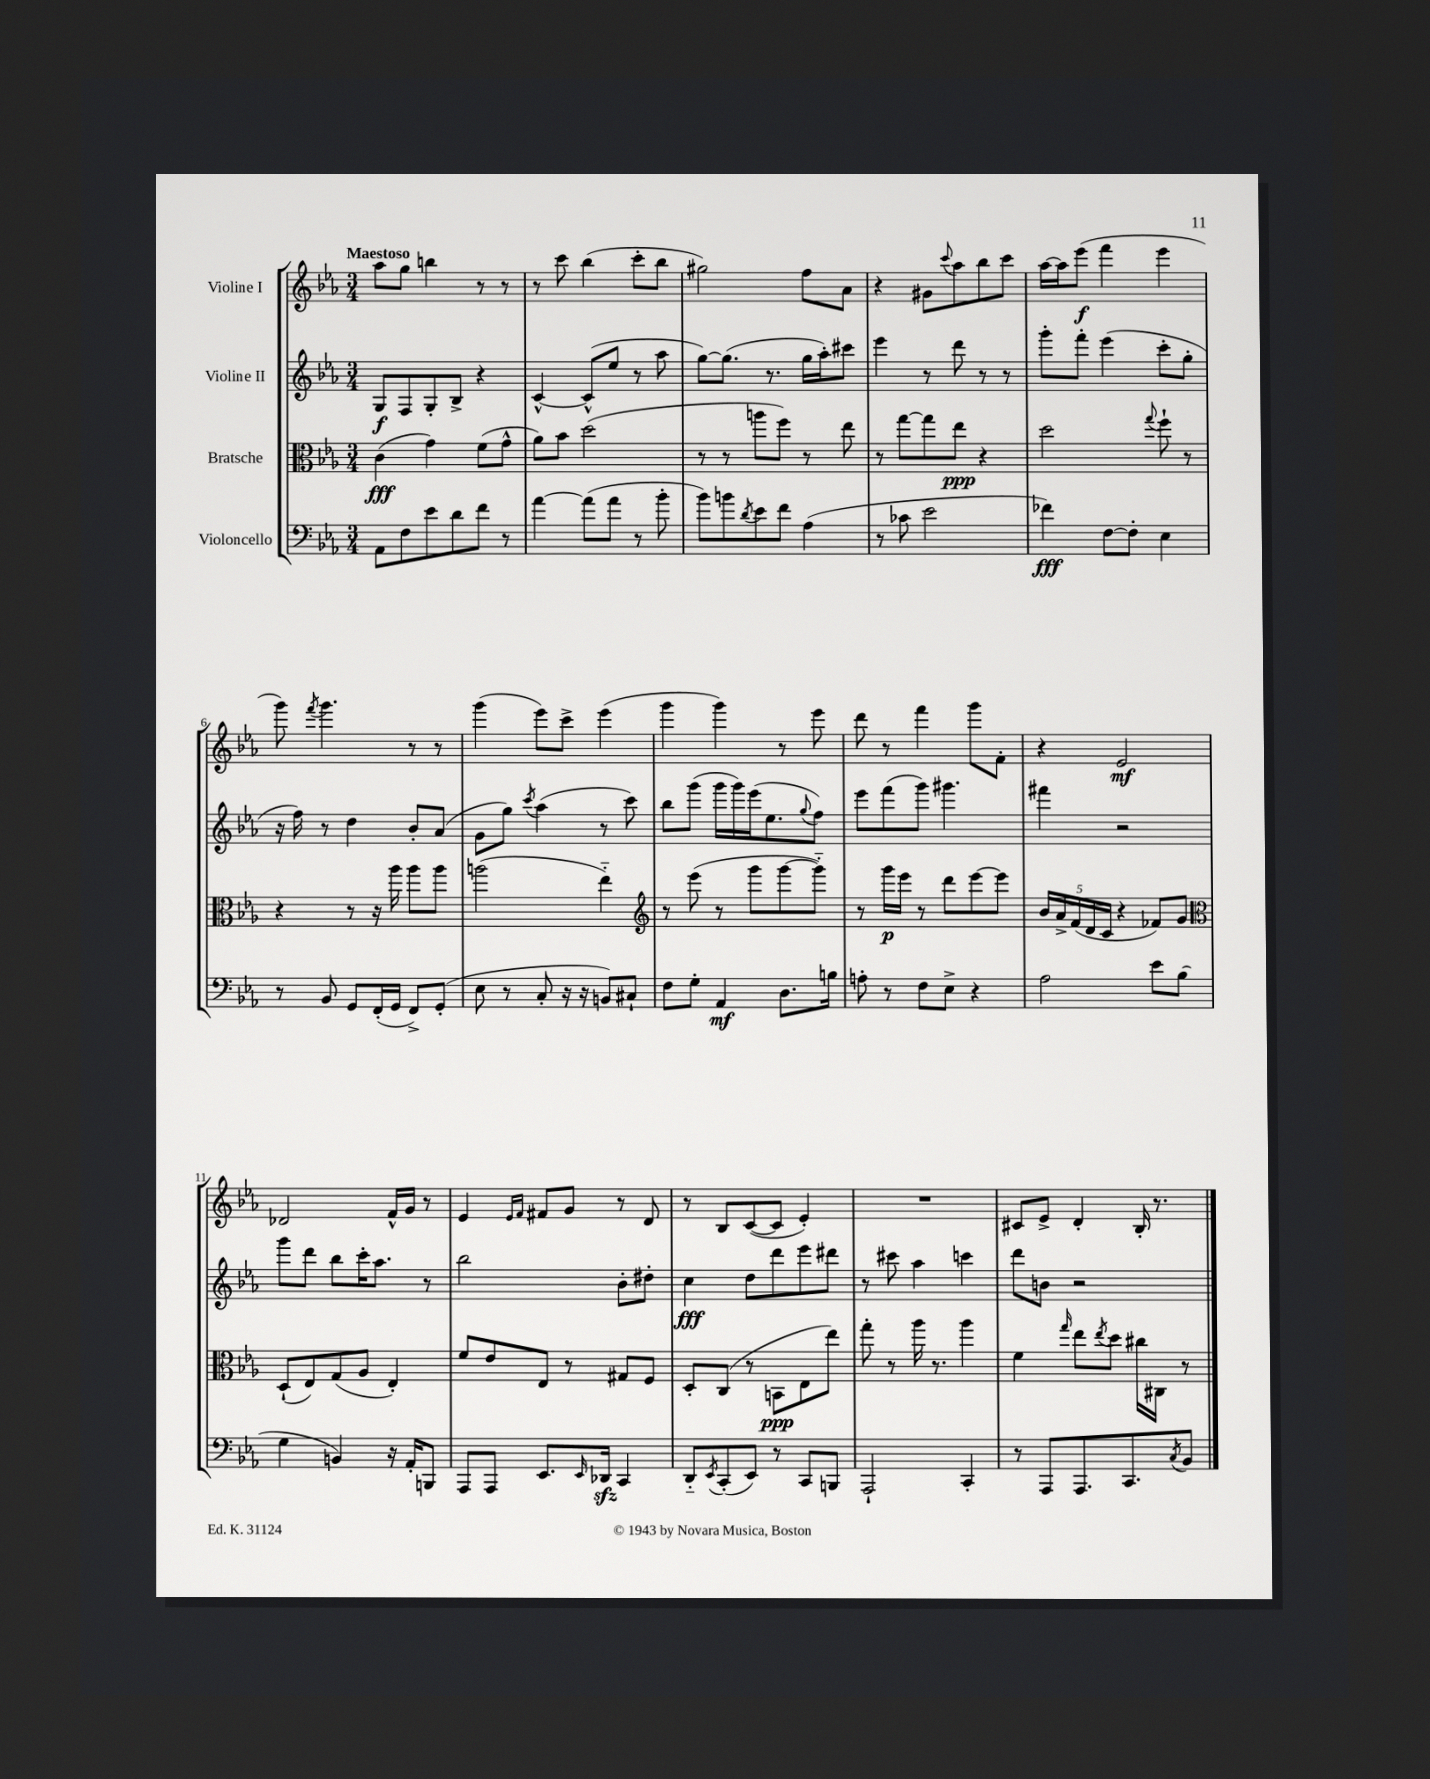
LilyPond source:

<<
\new StaffGroup <<
\new Staff = "s0" \with { instrumentName = "Violine I" } {
    \clef treble \key ees \major \numericTimeSignature \time 3/4 \tempo "Maestoso"
    aes''8 g''8 b''4 r8 r8 |
    r8 c'''8 bes''4( c'''8-. bes''8 |
    gis''2) f''8 aes'8 |
    r4 gis'8 \appoggiatura { c'''8 } aes''8 bes''8 c'''8 |
    aes''16~ aes''16 ees'''8\f( f'''4 ees'''4 |
    g'''8) \acciaccatura { f'''8 } g'''4. r8 r8 |
    g'''4( ees'''8) c'''8-> ees'''4( |
    g'''4 g'''4) r8 ees'''8 |
    d'''8 r8 f'''4 g'''8 f'8-. |
    r4 ees'2\mf |
    des'2 f'16-^ g'16 r8 |
    ees'4 \grace { ees'16 f'16 } fis'8 g'8 r8 d'8 |
    r8 bes8 c'8~( c'8 ees'4-.) |
    R2. |
    cis'8 ees'8-> d'4-. bes16-. r8. \bar "|." |
}
\new Staff = "s1" \with { instrumentName = "Violine II" } {
    \clef treble \key ees \major \numericTimeSignature \time 3/4
    g8\f f8 g8-. bes8-> r4 |
    c'4~-^ c'8-^( ees''8 r8 aes''8 |
    g''8~) g''8.( r8. g''16 aes''16-.) cis'''8 |
    ees'''4 r8 d'''8 r8 r8 |
    g'''8-. f'''8-. ees'''4( c'''8-. g''8-. |
    r16 f''16) r8 d''4 bes'8-. aes'8( |
    g'8 g''8) \acciaccatura { c'''8 } aes''4( r8 c'''8) |
    bes''8 g'''8( g'''16 g'''16) ees'''16( ees''8. \appoggiatura { g''8 } f''8) |
    ees'''8 f'''8( g'''8) gis'''4. |
    fis'''4 r2 |
    g'''8 d'''8 bes''8 c'''16-. aes''8. r8 |
    bes''2 bes'8-. dis''8-. |
    c''4\fff d''8 d'''8 ees'''8 dis'''8 |
    r8 cis'''8 aes''4 c'''4 |
    d'''8 b'8 r2 \bar "|." |
}
\new Staff = "s2" \with { instrumentName = "Bratsche" } {
    \clef alto \key ees \major \numericTimeSignature \time 3/4
    c'4\fff( g'4) f'8( g'8-^ |
    aes'8) bes'8 d''2( |
    r8 r8 a''8 f''8) r8 ees''8 |
    r8 g''8~ g''8 ees''8\ppp r4 |
    d''2 \appoggiatura { g''8 } f''8-! r8 |
    r4 r8 r16 aes''16 aes''8 aes''8 |
    a''2( ees''4-_) |
    \clef treble r8 ees'''8( r8 g'''8 g'''8~ g'''8-_) |
    r8 g'''16\p ees'''16 r8 d'''8 ees'''8~ ees'''8 |
    \tuplet 5/4 { bes'16 aes'16-> f'16( d'16 c'16 } r4 fes'8) g'8 |
    \clef alto d8-!( ees8) g8( aes8 ees4-.) |
    f'8 ees'8 ees8 r8 gis8 f8 |
    d8-. c8( r8 b,8\ppp ees8 ees''8) |
    g''8-. r8 aes''16 r8. aes''4 |
    f'4 \grace { g''16 } ees''8 \acciaccatura { ees''8 } d''8 cis''16 cis16 r8 \bar "|." |
}
\new Staff = "s3" \with { instrumentName = "Violoncello" } {
    \clef bass \key ees \major \numericTimeSignature \time 3/4
    aes,8 f8 ees'8 d'8 f'8 r8 |
    aes'4~ aes'8( aes'8 r8 bes'8-. |
    bes'8) b'8 \acciaccatura { d'8 } ees'8 f'8 aes4( |
    r8 ces'8 ees'2 |
    fes'4\fff) f8~ f8-. ees4 |
    r8 bes,8 g,8 f,16-.( g,16 f,8->) g,8-.( |
    ees8 r8 c8-. r16 r16 b,8) cis8-! |
    f8 g8-. aes,4\mf d8. b16 |
    a8-. r8 f8 ees8-> r4 |
    aes2 ees'8 bes8( |
    g4 b,4) r16 aes,16-. b,,8 |
    aes,,8 aes,,8 ees,8. \grace { ees,16 } des,16\sfz c,4 |
    d,8-_ \acciaccatura { ees,8 } c,8-.( ees,8) r8 c,8 b,,8 |
    aes,,2-! c,4-. |
    r8 aes,,8 aes,,8. c,8. \acciaccatura { c8 } bes,8 \bar "|." |
}
>>
>>
